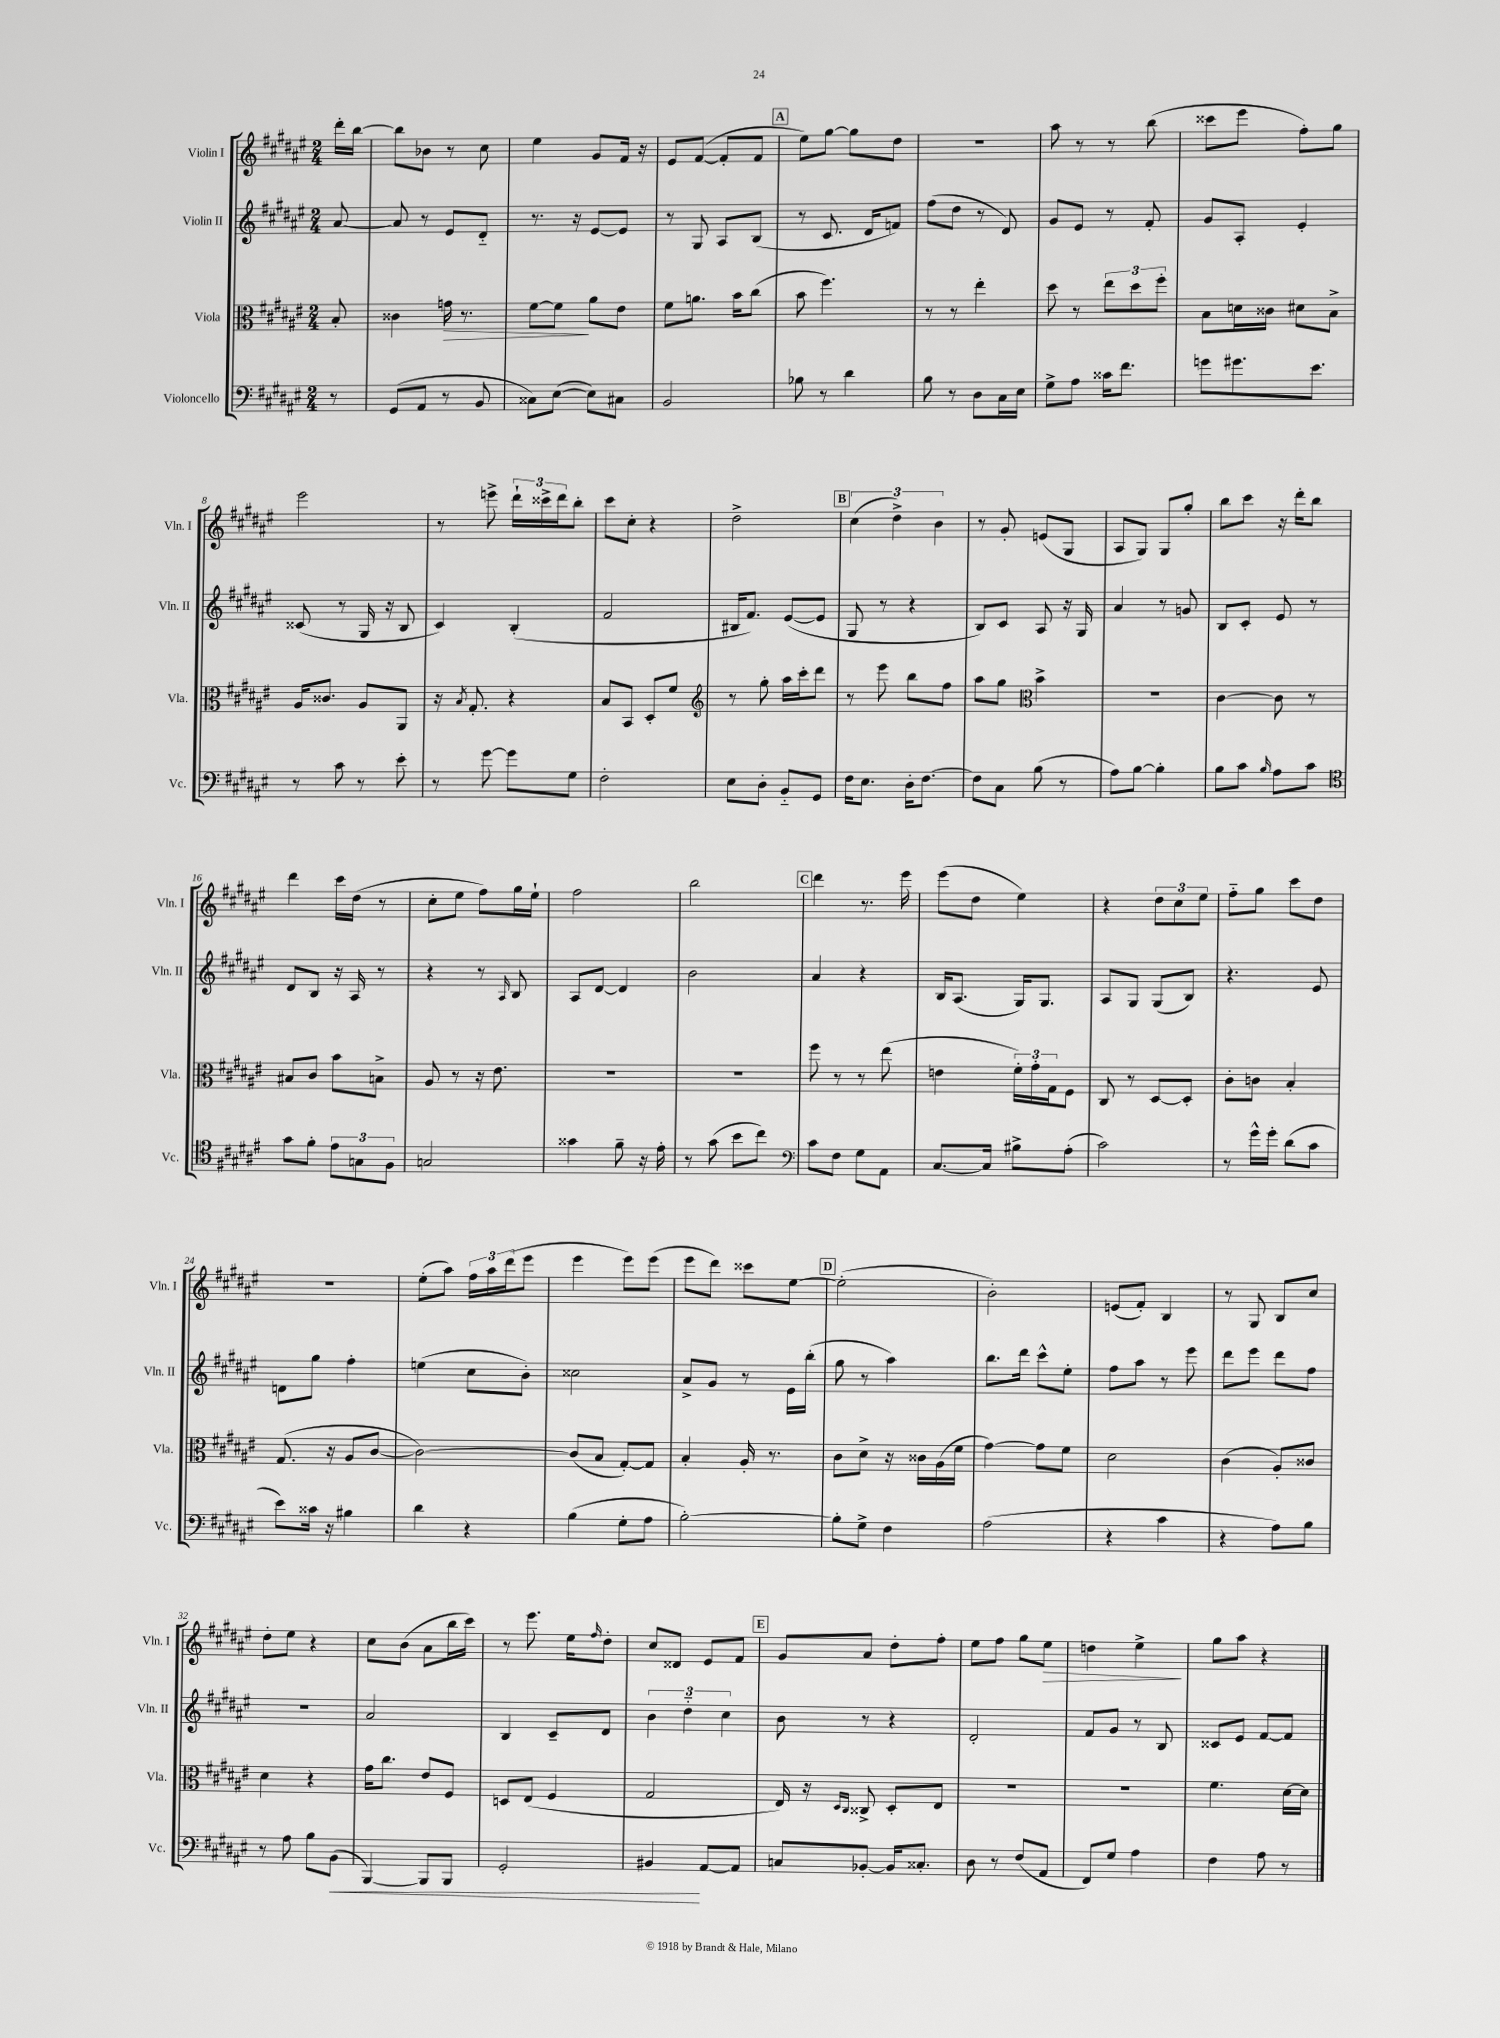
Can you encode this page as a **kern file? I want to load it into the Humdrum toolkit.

**kern	**kern	**kern	**kern
*staff4	*staff3	*staff2	*staff1
*clefF4	*clefC3	*clefG2	*clefG2
*k[f#c#g#d#a#e#]	*k[f#c#g#d#a#e#]	*k[f#c#g#d#a#e#]	*k[f#c#g#d#a#e#]
*M2/4	*M2/4	*M2/4	*M2/4
8r	8B'	[8a#	16ddd#'
.	.	.	[16bb
=	=	=	=
(8GG#	4c##	8a#]	8bb]
8AA#	.	8r	8b-
8r	16g	8e#	8r
.	8.r	.	.
8BB	.	8d#'~	8cc#
=	=	=	=
8C##)	[8f#	8.r	4ee#
([8E#	8f#]	.	.
.	.	16r	.
8E#])	8a#	[8e#	8g#
8C#	8e#	8e#]	16f#
.	.	.	16r
=	=	=	=
2BB	8f#	8r	8e#
.	8.a	8G#	([8f#
.	.	8A#	8f#']
.	16b	.	.
.	(8cc#	(8B	8f#
=	=	=	=
8B-	8b	8r	8ee#)
8r	4.ff#)	8.c#	[8gg#
4d#	.	.	8gg#]
.	.	16d#	.
.	.	8f)	8dd#
=	=	=	=
8B	8r	(8ff#	2r
8r	8r	8dd#	.
8D#	4ee#'	8r	.
16C#	.	8d#)	.
16E#	.	.	.
=	=	=	=
8G#^	8dd#	8g#	8aa#
8A#	8r	8e#	8r
16c##	12ee#	8r	8r
8.f#	.	.	.
.	12dd#	.	.
.	.	8f#'	(8bb
.	12ff#'	.	.
=	=	=	=
8g	8B	8g#	8ccc##
8.g#	16d	8A#'	8eee#
.	16c##	.	.
.	8d#	4e#'	8ff#')
8.e#	.	.	.
.	8B^	.	8gg#
=	=	=	=
8r	16A#	(8c##	2eee#
.	8.c##	.	.
8c#	.	8r	.
8r	8A#	16G#	.
.	.	16r	.
8e#'	8AA#	8B	.
=	=	=	=
8r	16r	4c#)	8r
.	8qB	.	.
.	8.G#'	.	.
[8g#	.	.	8eee^
8g#]	4r	(4B'	24ddd#`
.	.	.	24ccc##^
.	.	.	24ddd#
8G#	.	.	8bb'
=	=	=	=
2F#'	8B	2f#	8ccc#
.	8BB	.	8cc#'
.	8D#'	.	4r
.	8f#	.	.
=	=	=	=
*	*clefG2	*	*
8E#	8r	16B#	2dd#^
.	.	8.f#)	.
8D#'	8gg#'	.	.
8BB'~	16aa#	([8e#	.
.	16ccc#'	.	.
8GG#	8ddd#	8e#]	.
=	=	=	=
16F#	8r	8G#	(6cc#
8.E#	.	.	.
.	8eee#	8r	.
.	.	.	6dd#^)
16D#'	8bb	4r	.
[8.F#	.	.	.
.	.	.	6b
.	8ff#	.	.
=	=	=	=
8F#]	8aa#	8B)	8r
8C#	8gg#	8c#	8g#'
*	*clefC3	*	*
(8B	4b^	8A#	(8e
8r	.	16r	8G#
.	.	16G#	.
=	=	=	=
8A#)	2r	4a#	8A#
[8B	.	.	8G#)
4B']	.	8r	8G#
.	.	8g	8gg#'
=	=	=	=
8B	[4c#	8B	8bb
8c#	.	8c#'	8ccc#
16qqB	.	.	.
8A#	8c#]	8e#	16r
.	.	.	16ddd#'
8c#	8r	8r	8bb
=	=	=	=
*clefC4	*	*	*
8g#	8B#	8d#	4ddd#
8f#'	8c#	8B	.
12e#	8b	16r	16ccc#
.	.	16A#	(16dd#
12G	.	.	.
.	8B^	8r	8r
12F#	.	.	.
=	=	=	=
2G	8A#	4r	8cc#'
.	8r	.	8ee#
.	16r	8r	8ff#)
.	8.e#	.	.
.	.	16qqA#	.
.	.	8B	16gg#
.	.	.	16ee#`
=	=	=	=
4g##	2r	8A#	2ff#
.	.	[8d#	.
8f#~	.	4d#]	.
16r	.	.	.
16e#'	.	.	.
=	=	=	=
8r	2r	2b	2bb
(8g#	.	.	.
8b	.	.	.
8cc#)	.	.	.
=	=	=	=
*clefF4	*	*	*
8c#	8ff#	4a#	4ddd#
8F#	8r	.	.
8G#	8r	4r	8.r
8AA#	(8ee#	.	.
.	.	.	16eee#
=	=	=	=
[8.C#	4e	16B	(8eee#
.	.	(8.A#	.
.	.	.	8dd#
16C#]	.	.	.
8B#^	24f#')	16G#)	4ee#)
.	24g#'	.	.
.	.	8.G#	.
.	24G#	.	.
(8A#'	8F#	.	.
=	=	=	=
2c#)	8C#	8A#	4r
.	8r	8G#	.
.	[8D#	(8G#	12dd#
.	.	.	12cc#
.	8D#']	8B)	.
.	.	.	12ee#
=	=	=	=
8r	8c#'	4.r	8ff#'~
16g#^^	8c	.	8gg#
16g#'	.	.	.
(8d#	4B'	.	8ccc#
8c#	.	8e#	8dd#
=	=	=	=
8e#)	(8.G#	8d	2r
16c##	.	8gg#	.
16r	16r	.	.
4B#	8A#	4ff#'	.
.	[8c#	.	.
=	=	=	=
4d#	2c#_)	(4ee	(8ee#'
.	.	.	8aa#)
4r	.	8cc#	24ff#
.	.	.	24aa#
.	.	.	(24ddd#
.	.	8b')	8eee#
=	=	=	=
(4B	(8c#]	2cc##	4eee#
.	8B	.	.
8G#'	[8G#')	.	8eee#)
8A#	8G#]	.	(8eee#
=	=	=	=
[2B')	4B'	8a#^	8eee#
.	.	8g#	8ddd#)
.	16A#'	8r	8ccc##
.	8.r	.	.
.	.	16e#	[8ee#
.	.	(16bb'	.
=	=	=	=
8B']	8c#	8gg#	(2ee#']
8G#^	8d#^	8r	.
4F#	16r	4aa#)	.
.	16c##	.	.
.	(16A#	.	.
.	16f#	.	.
=	=	=	=
(2A#	[4g#)	8.bb	2b')
.	.	16ddd#	.
.	8g#]	8ccc#^^	.
.	8f#	8ee#'	.
=	=	=	=
4r	2d#	8ff#	(8e
.	.	8aa#	8f#')
4c#	.	8r	4B
.	.	8eee#	.
=	=	=	=
4r	(4c#	8ddd#	8r
.	.	8eee#	8G#
8A#)	8A#')	8ddd#	8B
8B	8c##	8ff#	8cc#
=	=	=	=
8r	4d#	2r	8dd#'
8A#	.	.	8ee#
8B	4r	.	4r
(8BB	.	.	.
=	=	=	=
[4BBB)	16g#	2a#	8cc#
.	8.cc#	.	.
.	.	.	(8b
8BBB]	8e#	.	8a#
8BBB	8F#	.	16bb
.	.	.	16ccc#)
=	=	=	=
2GG#'	8D	4B	8r
.	(8E#	.	8.eee#
.	4F#	8c#~	.
.	.	.	16ee#
.	.	.	16qqff#
.	.	8d#	8dd#'
=	=	=	=
4BB#	2G#	6b	8cc#
.	.	.	8d##
.	.	6dd#'~	.
[8AA#	.	.	8e#
.	.	6cc#	.
8AA#]	.	.	8f#
=	=	=	=
8C	16E#)	8b	8g#
.	16r	.	.
.	16qqD#	.	.
.	16qqC#	.	.
[8BB-'	8C##^	8r	8a#
16BB-]	8D#'	4r	8dd#'
8.C##'	.	.	.
.	8E#	.	8ff#'
=	=	=	=
8D#	2r	2d#'	8ee#
8r	.	.	8ff#
(8F#	.	.	8gg#
8AA#	.	.	8ee#
=	=	=	=
8FF#)	2r	8f#	4dd
8G#	.	8g#	.
4A#	.	8r	4ee#^
.	.	8B	.
=	=	=	=
4F#	4.f#	8c##	8gg#
.	.	8e#	8aa#
8A#	.	[8f#	4r
8r	[16d#	8f#]	.
.	16d#]	.	.
==	==	==	==
*-	*-	*-	*-
